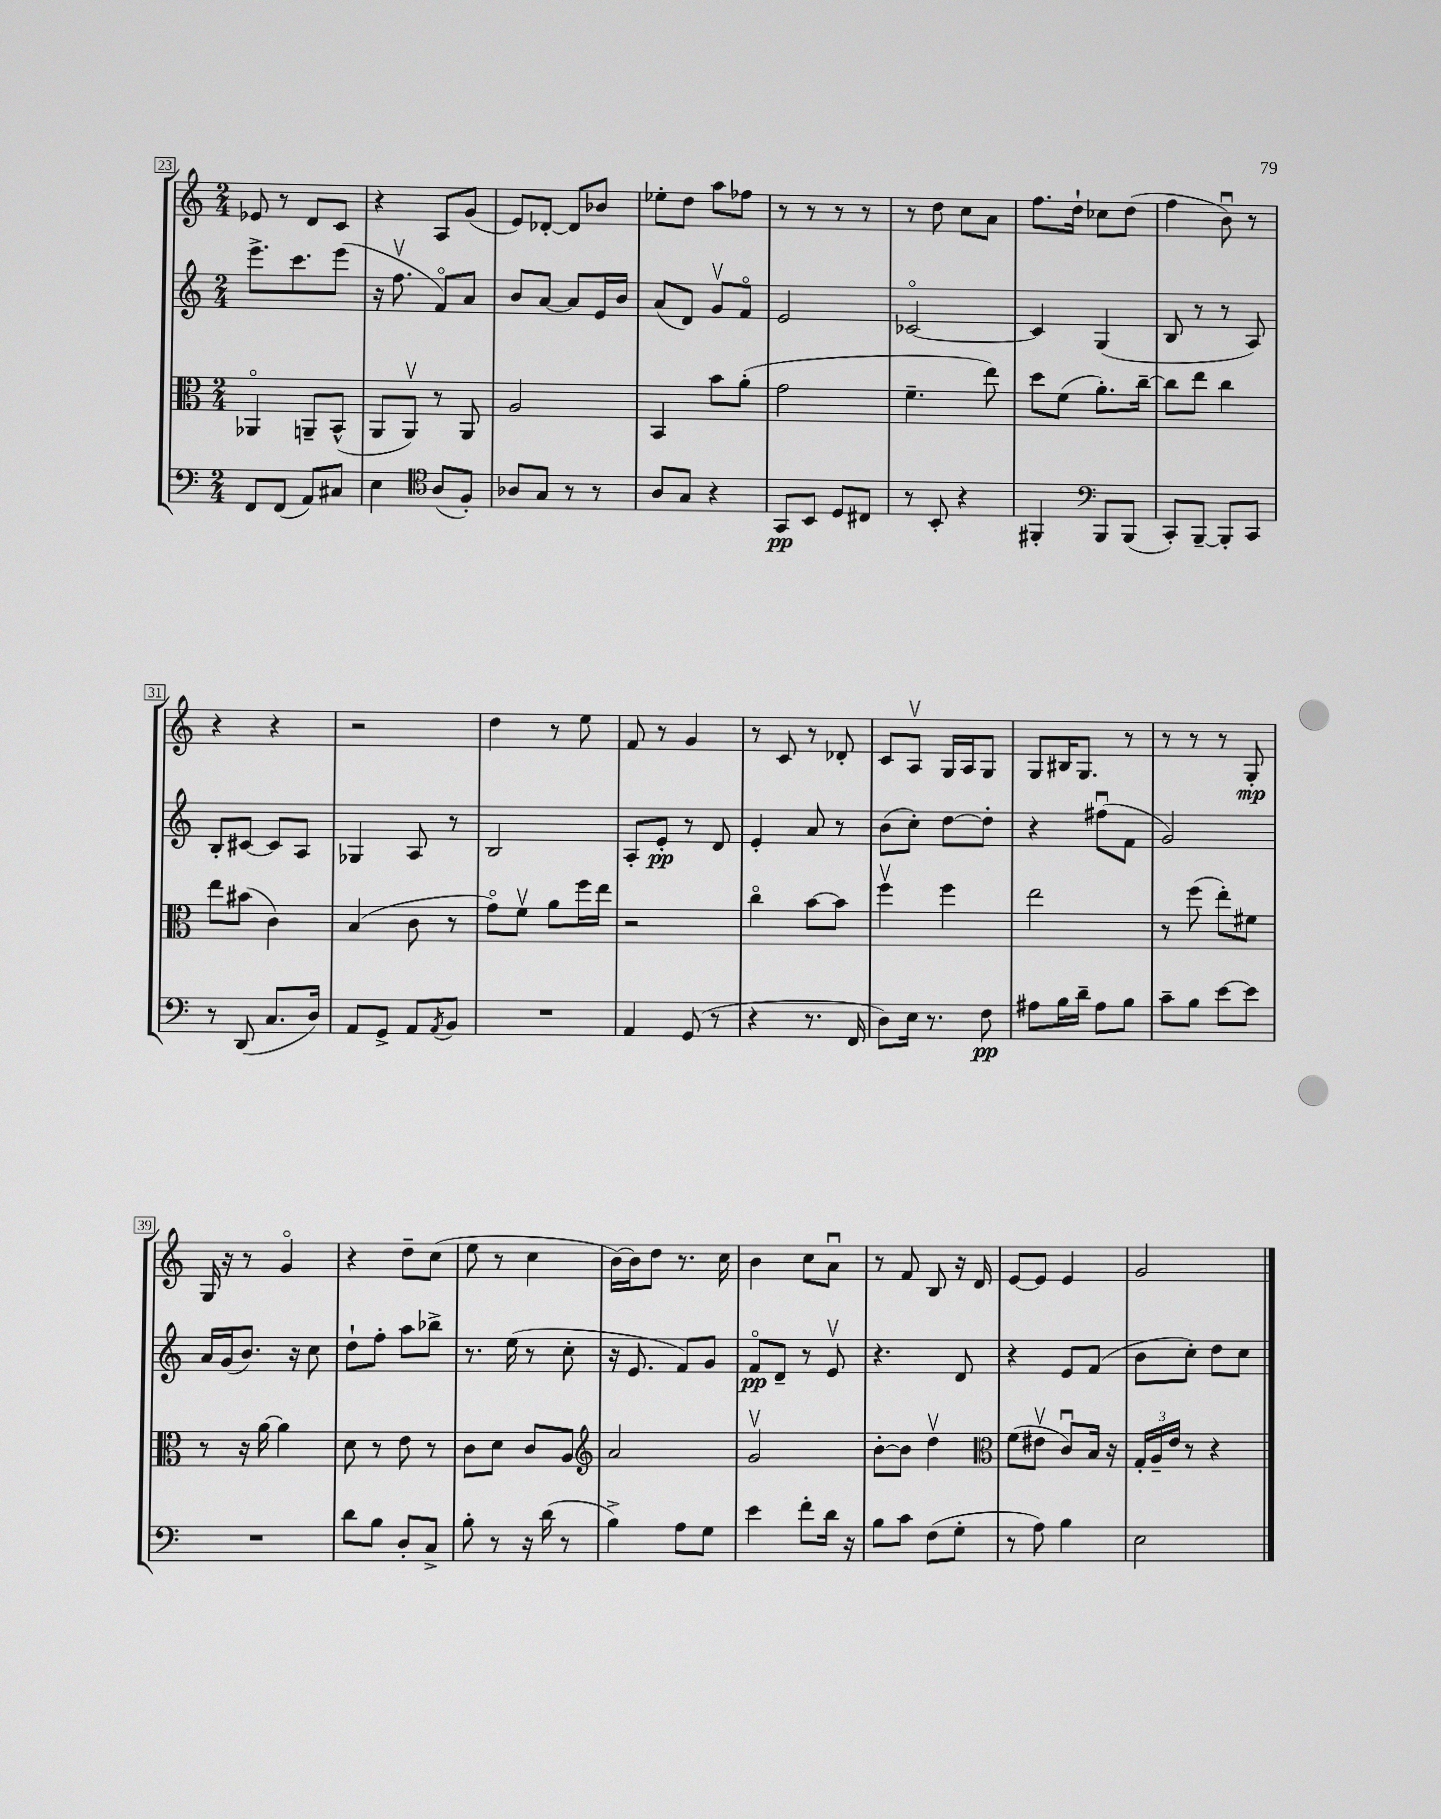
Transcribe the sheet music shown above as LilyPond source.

<<
\new StaffGroup <<
\new Staff = "s0" {
    \clef treble \key c \major \numericTimeSignature \time 2/4
    ees'8 r8 d'8 c'8 |
    r4 a8 g'8( |
    e'8) des'8~-. des'8 bes'8 |
    ees''8-. d''8 a''8 fes''8 |
    r8 r8 r8 r8 |
    r8 d''8 c''8 a'8 |
    f''8. d''16-! ces''8 d''8( |
    f''4 b'8\downbow) r8 |
    r4 r4 |
    r2 |
    d''4 r8 e''8 |
    f'8 r8 g'4 |
    r8 c'8 r8 des'8-. |
    c'8 a8\upbow g16 a16 g8 |
    g8 bis16 g8. r8 |
    r8 r8 r8 g8-.\mp |
    g16 r16 r8 g'4\flageolet |
    r4 d''8-- c''8( |
    e''8 r8 c''4 |
    b'16~) b'16 d''8 r8. c''16 |
    b'4 c''8 a'8\downbow |
    r8 f'8 b8 r16 d'16 |
    e'8~ e'8 e'4 |
    g'2 \bar "|." |
}
\new Staff = "s1" {
    \clef treble \key c \major \numericTimeSignature \time 2/4
    e'''8.-> c'''8. e'''8( |
    r16 f''8.\upbow f'8\flageolet) a'8 |
    b'8 a'8~ a'8 e'16 b'16 |
    a'8( d'8) g'8\upbow f'8\flageolet |
    e'2 |
    ces'2~\flageolet |
    ces'4 g4( |
    b8 r8 r8 a8) |
    b8-. cis'8~ cis'8 a8 |
    ges4 a8 r8 |
    b2 |
    a8-. e'8-.\pp r8 d'8 |
    e'4-. a'8 r8 |
    b'8( c''8-.) d''8~ d''8-. |
    r4 fis''8\downbow( f'8 |
    g'2) |
    a'16 g'16( b'8.) r16 c''8 |
    d''8-! f''8-. a''8 bes''8-> |
    r8. e''16( r8 c''8-. |
    r16 e'8. f'8) g'8 |
    f'8\flageolet\pp d'8-- r8 e'8\upbow |
    r4. d'8 |
    r4 e'8 f'8( |
    b'8 c''8-.) d''8 c''8 \bar "|." |
}
\new Staff = "s2" {
    \clef alto \key c \major \numericTimeSignature \time 2/4
    aes,4\flageolet a,8-- b,8-^( |
    a,8 a,8\upbow) r8 a,8 |
    a2 |
    b,4 b'8 a'8-.( |
    g'2 |
    f'4.-- e''8) |
    d''8 f'8( a'8.-.) c''16~-- |
    c''8 e''8 c''4 |
    e''8 bis'8( c'4) |
    b4( c'8 r8 |
    g'8\flageolet) f'8\upbow a'8 f''16 e''16 |
    r2 |
    c''4\flageolet b'8~ b'8 |
    f''4\upbow f''4 |
    e''2 |
    r8 f''8( e''8-.) fis'8 |
    r8 r16 a'16~ a'4 |
    d'8 r8 e'8 r8 |
    c'8 d'8 c'8 a8 |
    \clef treble a'2 |
    g'2\upbow |
    b'8~-. b'8 d''4\upbow |
    \clef alto f'8( eis'8\upbow c'8\downbow) b16 r16 |
    \tuplet 3/2 { g16-. a16-- e'16 } r8 r4 \bar "|." |
}
\new Staff = "s3" {
    \clef bass \key c \major \numericTimeSignature \time 2/4
    f,8 f,8( a,8) cis8 |
    e4 \clef tenor a8( f8-.) |
    aes8 g8 r8 r8 |
    a8 g8 r4 |
    g,8\pp b,8 d8 cis8 |
    r8 b,8-. r4 |
    fis,4-. \clef bass b,,8 b,,8( |
    c,8-.) b,,8~-- b,,8-. c,8 |
    r8 d,8( c8. d16) |
    a,8 g,8-> a,8 \acciaccatura { a,8 } b,8 |
    R2 |
    a,4 g,8( r8 |
    r4 r8. f,16 |
    d8) e16 r8. f8\pp |
    ais8 b16 d'16-- ais8 b8 |
    c'8-- b8 e'8~ e'8 |
    R2 |
    d'8 b8 d8-. c8-> |
    b8-. r8 r16 d'16( r8 |
    b4->) a8 g8 |
    e'4 f'8-. d'16 r16 |
    b8 c'8 f8( g8-. |
    r8 a8) b4 |
    e2 \bar "|." |
}
>>
>>
\layout { \context { \Score currentBarNumber = #23 \override BarNumber.stencil = #(make-stencil-boxer 0.1 0.3 ly:text-interface::print) } }
